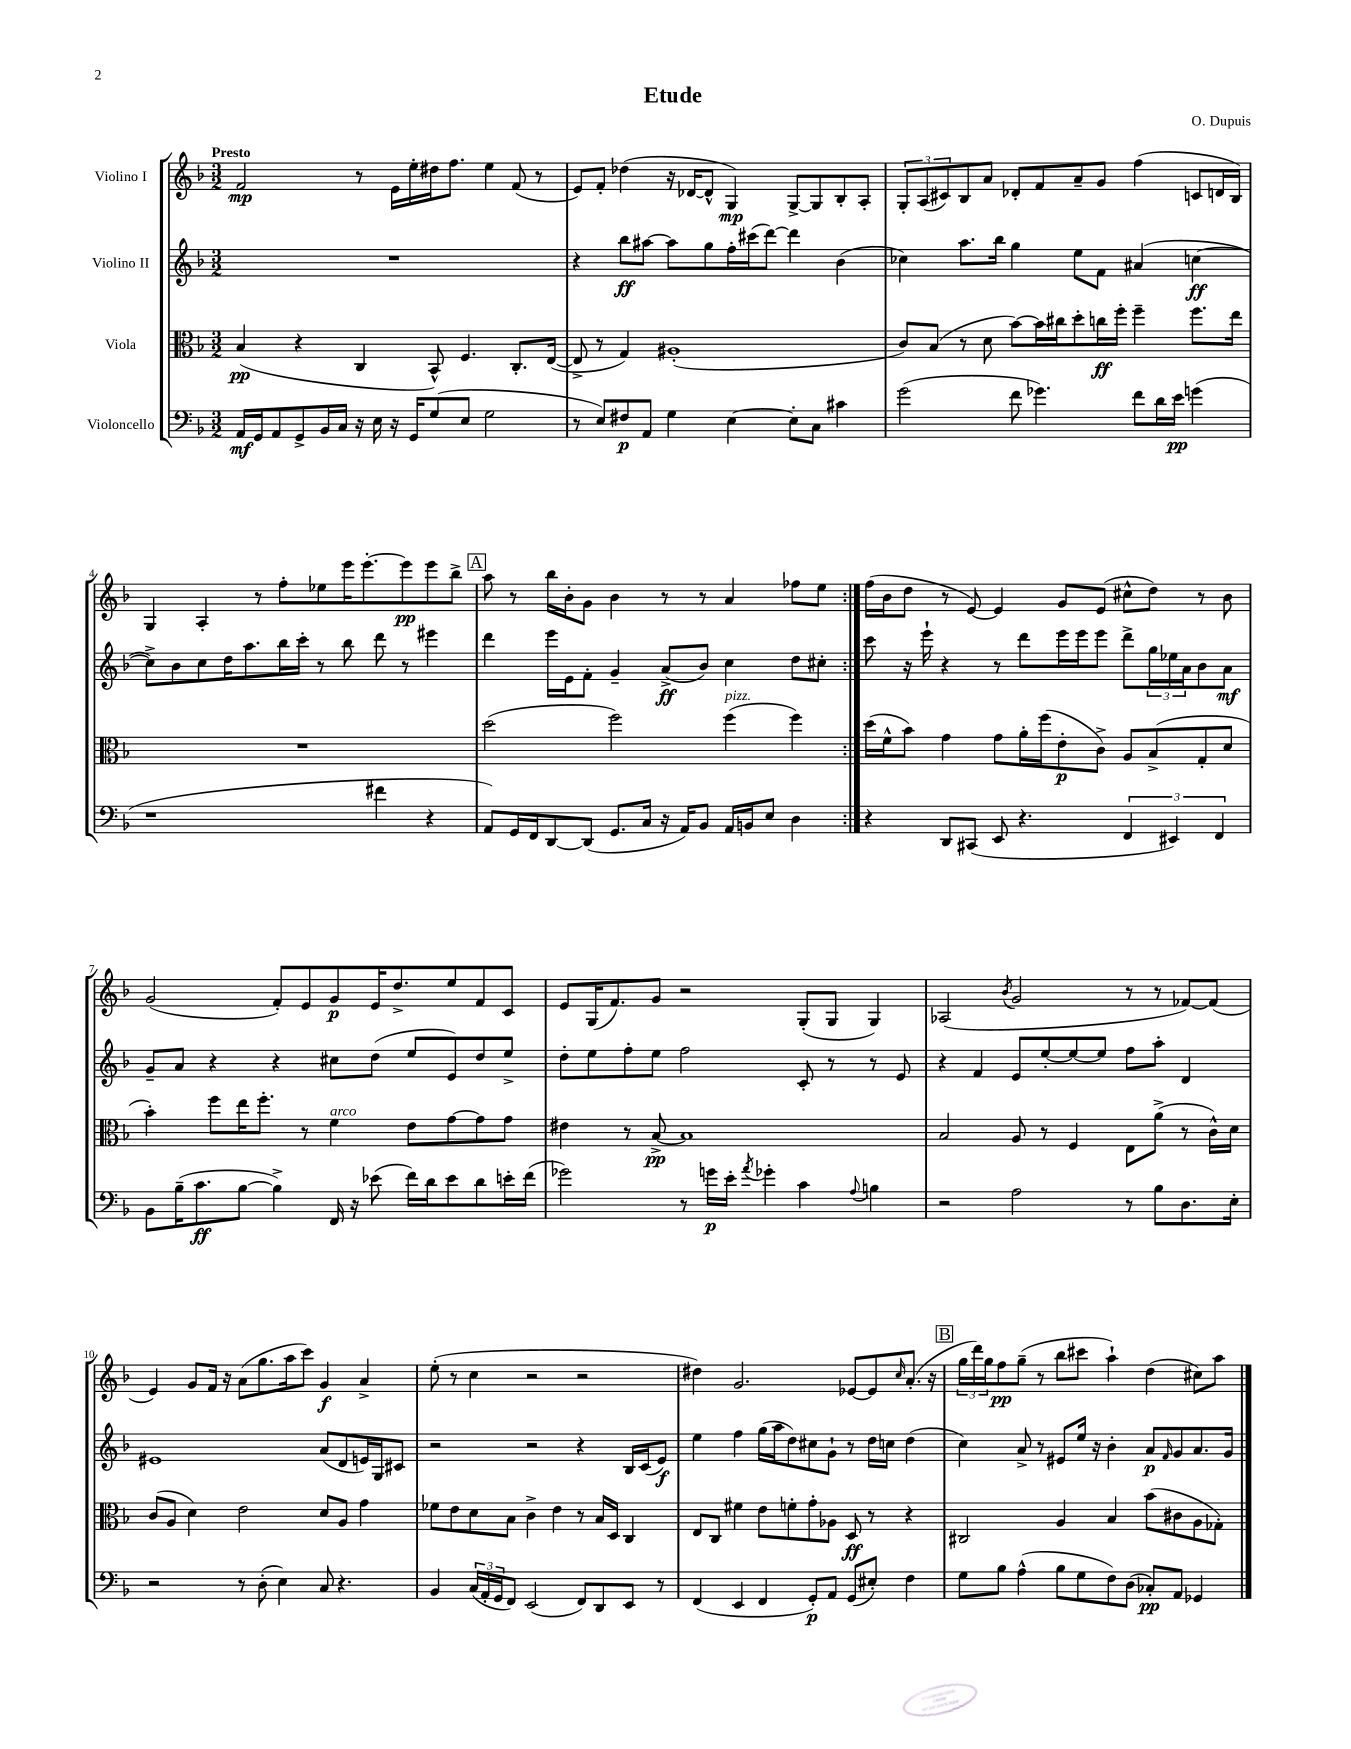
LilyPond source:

\header { title = "Etude" composer = "O. Dupuis" }
<<
\new StaffGroup <<
\new Staff = "s0" \with { instrumentName = "Violino I" } {
    \clef treble \key f \major \numericTimeSignature \time 3/2 \tempo "Presto"
    \repeat volta 2 { f'2\mp r8 e'16 e''16-. dis''16 f''8. e''4 f'8( r8 |
    e'8) f'8-. des''4( r16 des'16~ des'8-^ g4\mp) g8~-> g8 bes8-. a8-. |
    \tuplet 3/2 { g8-. a8( cis'8) } bes8 a'8 des'8-. f'8 a'8-- g'8 f''4( c'8 d'16 bes16) |
    g4 a4-. r8 f''8-. ees''8 e'''16 e'''8.~-. e'''8\pp e'''8 bes''8-> |
    \mark \markup { \box "A" } a''8 r8 bes''16 bes'16-. g'8 bes'4 r8 r8 a'4 fes''8 e''8 | }
    f''16( bes'16 d''8 r8 e'8~) e'4 g'8 e'8( cis''8-^ d''8) r8 bes'8 |
    g'2( f'8-.) e'8 g'8\p e'16 d''8.-> e''8 f'8 c'8 |
    e'8 g16( f'8.) g'8 r2 g8-.( g8 g4) |
    aes2( \acciaccatura { bes'8 } g'2 r8 r8 fes'8~) fes'8( |
    e'4) g'8 f'16 r16 a'8( g''8. a''16 c'''8) g'4\f a'4-> |
    e''8-.( r8 c''4 r2 r2 |
    dis''4) g'2. ees'8~ ees'8 \grace { c''16 } a'8.-.( r16 |
    \mark \markup { \box "B" } \tuplet 3/2 { g''16 d'''16) g''16 } f''8\pp g''8--( r8 bes''8 cis'''8 a''4-!) d''4( cis''8) a''8 \bar "|." |
}
\new Staff = "s1" \with { instrumentName = "Violino II" } {
    \clef treble \key f \major \numericTimeSignature \time 3/2
    \repeat volta 2 { R1. |
    r4 bes''8\ff ais''8~ ais''8 g''8 f''16-. cis'''16( d'''8~) d'''4 bes'4( |
    ces''4) a''8. bes''16 g''4 e''8 f'8 ais'4( c''4~\ff |
    c''8->) bes'8 c''8 d''16 a''8. bes''16 c'''16-. r8 bes''8 d'''8 r8 eis'''4 |
    \mark \markup { \box "A" } d'''4 e'''16 e'16 f'8-. g'4-- a'8->\ff( bes'8) c''4 d''8 cis''8-. | }
    c'''8 r16 e'''16-! r4 r8 d'''8 e'''16 e'''16 e'''8 d'''8-> \tuplet 3/2 { g''16 ees''16 a'16 } bes'8 a'8\mf |
    g'8-- a'8 r4 r4 cis''8 d''8( e''8 e'8) d''8 e''8-> |
    d''8-. e''8 f''8-. e''8 f''2 c'8-. r8 r8 e'8 |
    r4 f'4 e'8 e''8~-. e''8~ e''8 f''8 a''8-. d'4 |
    eis'1 a'8( d'8 e'16) g16 cis'8 |
    r2 r2 r4 bes16 c'16( e'8\f) |
    e''4 f''4 g''16( a''16 d''8) cis''8 g'8-! r8 d''16 c''16 d''4( |
    \mark \markup { \box "B" } c''4) a'8-> r8 eis'8 e''16 r16 bes'4-. a'8\p \grace { f'16 } g'8 a'8. g'16 \bar "|." |
}
\new Staff = "s2" \with { instrumentName = "Viola" } {
    \clef alto \key f \major \numericTimeSignature \time 3/2
    \repeat volta 2 { bes4\pp( r4 c4 bes,8-^) f4. c8.-. e16~( |
    e8-> r8 g4) ais1-.( |
    c'8) bes8( r8 d'8 bes'8~) bes'16 cis''16 d''8-. c''16\ff f''16-. f''4-- f''8. e''16 |
    R1. |
    \mark \markup { \box "A" } d''2( f''2) f''4^\markup { \italic "pizz." }( f''4) | }
    d''16( f'16-^ bes'8) g'4 g'8 a'16-. f''16( e'8-.\p c'8->) a8 bes8->( g8-. d'8 |
    bes'4-.) f''8 e''16 f''8.-. r8 f'4^\markup { \italic "arco" } e'8 g'8~ g'8 g'8 |
    eis'4 r8 bes8~->\pp bes1 |
    bes2 a8 r8 f4 e8 a'8->( r8 c'16-^) d'16 |
    c'8( a8 d'4) e'2 d'8 a8 g'4 |
    fes'8 e'8 d'8 bes8 c'4-> e'4 r8 bes16 d16 c4 |
    e8 c8 fis'4 e'8 f'8-. g'8-. aes8 d8\ff r8 r4 |
    \mark \markup { \box "B" } cis2 a4 bes4 bes'8( cis'8 a8 ges8-.) \bar "|." |
}
\new Staff = "s3" \with { instrumentName = "Violoncello" } {
    \clef bass \key f \major \numericTimeSignature \time 3/2
    \repeat volta 2 { a,16\mf g,16 a,8 g,8-> bes,16 c16 r16 e16 r16 g,16 g8( e8 g2 |
    r8 e8) fis8\p a,8 g4 e4~ e8-. c8 cis'4 |
    g'2( f'8 ges'4.) f'8 d'16 e'16\pp g'4( |
    r1 fis'4 r4 |
    \mark \markup { \box "A" } a,8) g,16 f,16 d,8~ d,8( g,8. c16 r16 a,16) bes,8 a,16 b,16 e8 d4 | }
    r4 d,8 cis,8( e,8 r4. \tuplet 3/2 { f,4 eis,4) f,4 } |
    bes,8 bes16--( c'8.\ff bes8~ bes4->) f,16 r16 ees'8( f'16) d'16 ees'8 d'8 e'16-. f'16( |
    ges'2) r8 g'16\p e'16-. \acciaccatura { a'8 } ges'4-. c'4 \appoggiatura { a8 } b4 |
    r2 a2 r8 bes8 d8. e16-. |
    r2 r8 d8-.( e4) c8 r4. |
    bes,4 \tuplet 3/2 { c16( a,16-. g,16 } f,8) e,2( f,8) d,8 e,8 r8 |
    f,4( e,4 f,4 g,8-.\p) a,8 g,8( eis8-.) f4 |
    \mark \markup { \box "B" } g8 bes8 a4-^( bes8 g8 f8) d8( ces8-.\pp) a,8 ges,4 \bar "|." |
}
>>
>>
